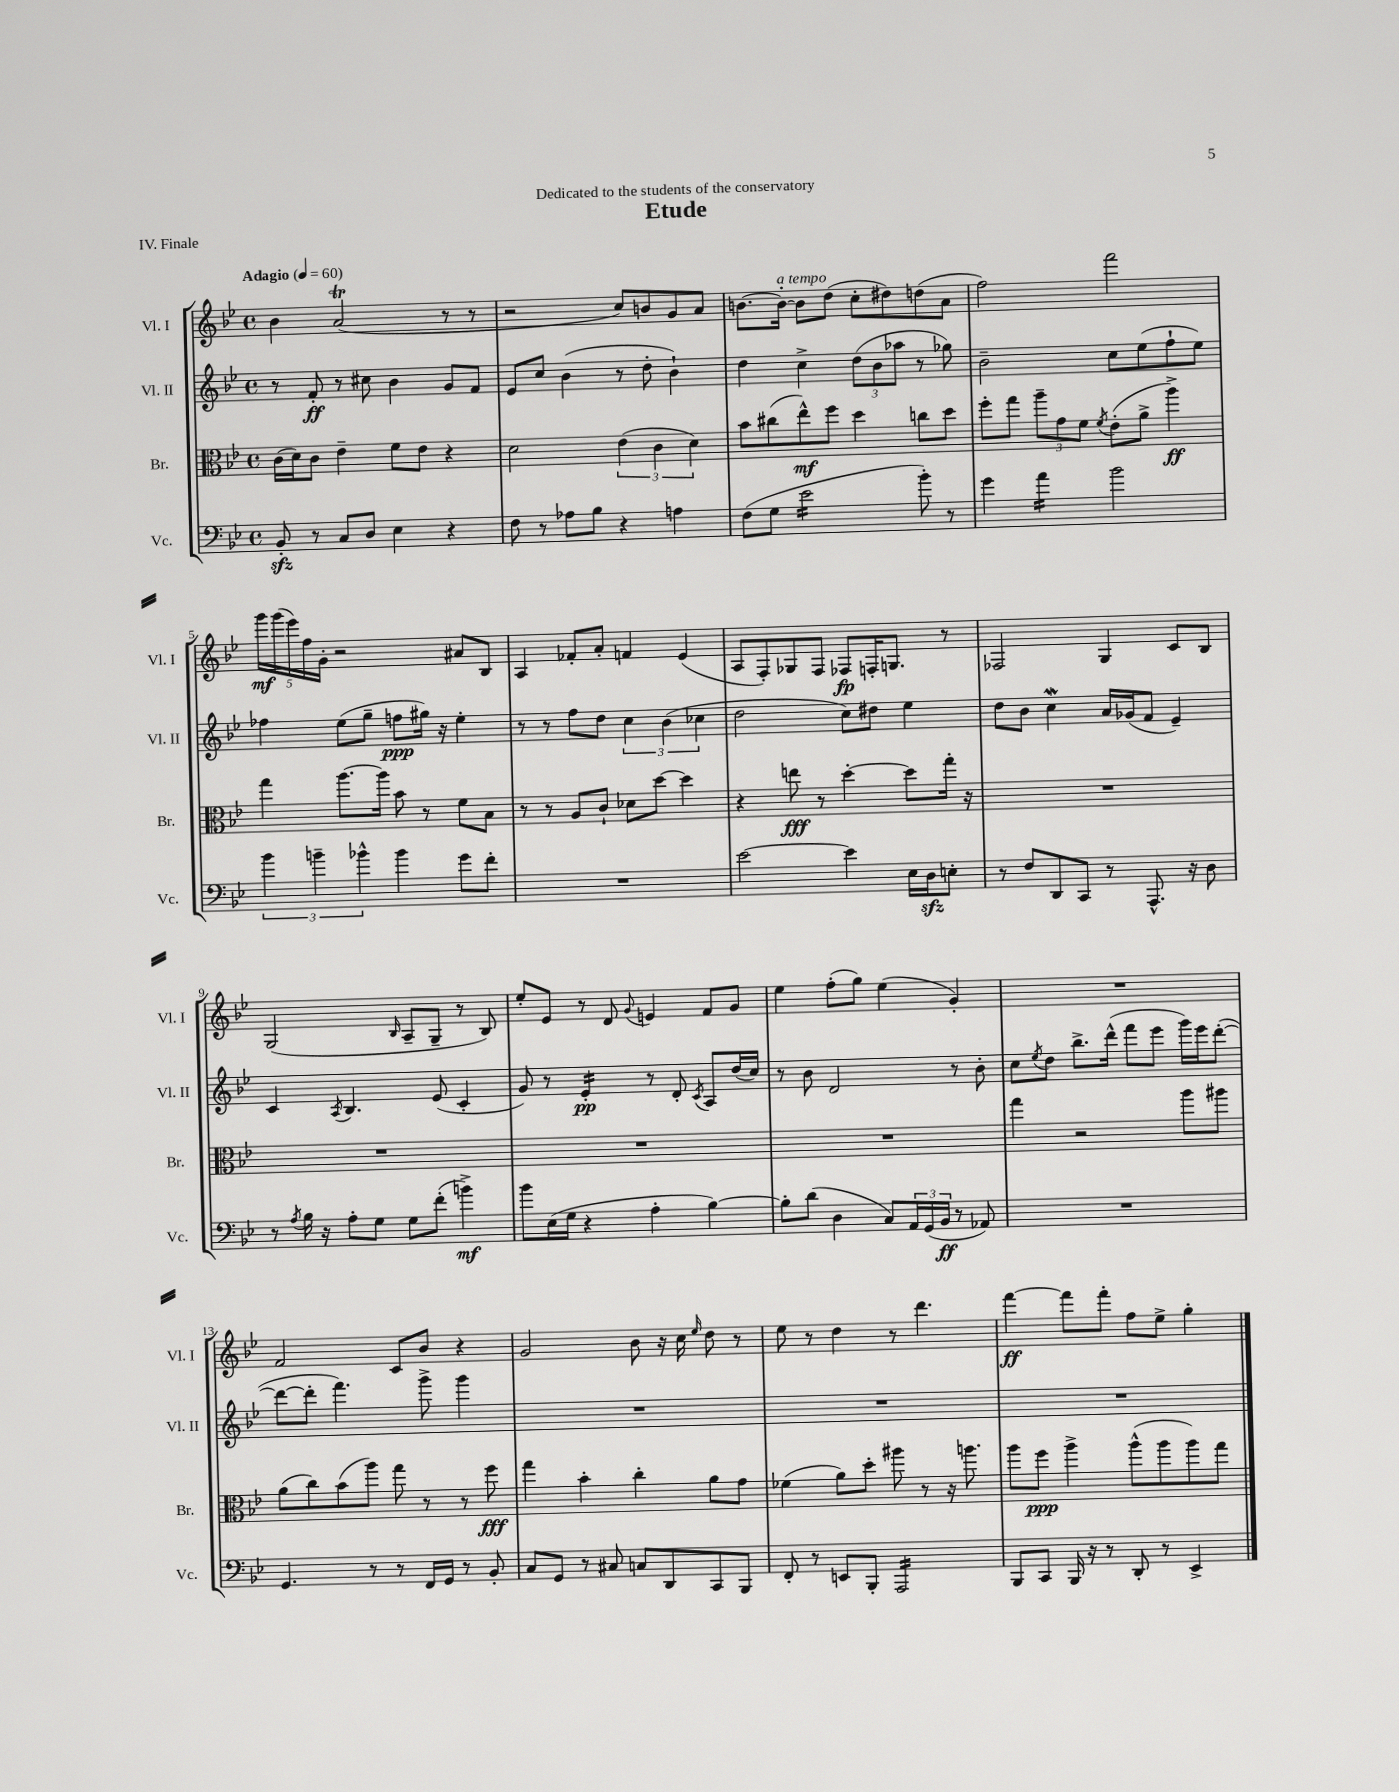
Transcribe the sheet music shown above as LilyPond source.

\header { title = "Etude" dedication = "Dedicated to the students of the conservatory" piece = "IV. Finale" }
<<
\new StaffGroup <<
\new Staff = "s0" \with { instrumentName = "Vl. I" shortInstrumentName = "Vl. I" } {
    \clef treble \key bes \major \defaultTimeSignature \time 4/4 \tempo "Adagio" 4 = 60
    bes'4 a'2\trill( r8 r8 |
    r2 c''8) b'8 g'8 a'8 |
    b'8.~ b'16~-.^\markup { \italic "a tempo" } b'8 d''8( c''8-. dis''8) d''8( a'8 |
    f''2) f'''2 |
    \tuplet 5/4 { g'''16\mf g'''16( ees'''16) f''16 g'16-. } r2 ais'8 bes8 |
    a4 fes'8-. a'8-. f'4 ees'4( |
    a8 f8-.) ges8 f8 fes8\fp f16-. g8. r8 |
    fes2 g4 c'8 bes8 |
    g2( \grace { bes16 } a8-- g8-- r8 bes8) |
    ees''8-. ees'8 r8 d'8 \appoggiatura { g'8 } e'4 f'8 g'8 |
    ees''4 f''8-.( g''8) ees''4( g'4-.) |
    R1 |
    f'2 c'8 bes'8 r4 |
    g'2 bes'8 r16 c''16 \grace { ees''16 } d''8 r8 |
    ees''8 r8 d''4 r8 d'''4. |
    f'''4~\ff f'''8 f'''8-. f''8 ees''8-> g''4-. \bar "|." |
}
\new Staff = "s1" \with { instrumentName = "Vl. II" shortInstrumentName = "Vl. II" } {
    \clef treble \key bes \major \defaultTimeSignature \time 4/4
    r8 f'8-.\ff r8 cis''8 bes'4 g'8 f'8 |
    ees'8 c''8 bes'4( r8 d''8-. bes'4-!) |
    d''4 c''4-> \tuplet 3/2 { d''8( bes'8 aes''8 } r8 ges''8) |
    bes'2-- c''8 ees''8( f''8-! ees''8) |
    fes''4 ees''8( g''8-- f''8\ppp gis''16) r16 ees''4-. |
    r8 r8 f''8 d''8 \tuplet 3/2 { c''4 bes'4( ces''4 } |
    d''2 c''8) dis''8 ees''4 |
    d''8 bes'8 c''4\mordent a'16 ges'16( f'8 ees'4--) |
    c'4 \acciaccatura { a8 } bes4. ees'8( c'4-. |
    g'8) r8 ees'4:16-.\pp r8 d'8-. \acciaccatura { c'8 } a8 d''16( c''16) |
    r8 bes'8 d'2 r8 bes'8-. |
    c''8 \acciaccatura { ees''8 } d''8 bes''8.-> d'''16-^( f'''8 ees'''8 g'''16) ees'''16 d'''8~-.( |
    d'''8~ d'''8-. f'''4.) g'''8-> g'''4 |
    R1 |
    R1 |
    R1 \bar "|." |
}
\new Staff = "s2" \with { instrumentName = "Br." shortInstrumentName = "Br." } {
    \clef alto \key bes \major \defaultTimeSignature \time 4/4
    c'16( d'16) c'8 ees'4-- f'8 ees'8 r4 |
    d'2 \tuplet 3/2 { ees'4( c'4 d'4) } |
    bes'8 cis''8( ees''8-^\mf) f''8 d''4 c''8 d''8 |
    f''8-. g''8 \tuplet 3/2 { a''8-- g'8 f'8 } \acciaccatura { f'8 } ees'8-.( a'8-> a''4->\ff) |
    g''4 a''8.~ a''16 bes'8 r8 f'8 bes8 |
    r8 r8 a8 c'8-! des'8 d''8~ d''4 |
    r4 e''8\fff r8 d''4~-. d''8 g''16-. r16 |
    R1 |
    R1 |
    R1 |
    R1 |
    g''4 r2 a''8 ais''8 |
    a'8( c''8) bes'8( a''8) g''8 r8 r8 f''8\fff |
    g''4 bes'4-. c''4-. a'8 g'8 |
    fes'4( a'8) d''8-. ais''8 r8 r16 a''8. |
    a''8 f''8\ppp a''4-> a''8-^( a''8 a''8) g''8 \bar "|." |
}
\new Staff = "s3" \with { instrumentName = "Vc." shortInstrumentName = "Vc." } {
    \clef bass \key bes \major \defaultTimeSignature \time 4/4
    bes,8-.\sfz r8 c8 d8 ees4 r4 |
    f8 r8 aes8 bes8 r4 a4 |
    f8( g8 ees'2:16 bes'8-.) r8 |
    g'4 a'4:16 bes'2 |
    \tuplet 3/2 { bes'4 b'4-- bes'4-^ } bes'4 g'8 f'8-. |
    R1 |
    ees'2~ ees'4 ees16 d16\sfz e8-. |
    r8 f8 d,8 c,8 r8 a,,8.-^ r16 d8 |
    r8 \acciaccatura { a8 } bes16 r16 a8-. g8 g8 f'8-.( b'4->\mf) |
    bes'8 ees16( g16 r4 a4-. bes4~) |
    bes8-. d'8( d4 c8) \tuplet 3/2 { a,16 g,16( bes,16\ff } r8 aes,8) |
    R1 |
    g,4. r8 r8 f,16 g,16 r8 bes,8-. |
    c8 g,8 r8 cis8 c8 d,8 c,8 bes,,8 |
    f,8-. r8 e,8 bes,,8-. a,,2:16 |
    bes,,8 c,8 bes,,16 r16 r8 d,8-. r8 ees,4-> \bar "|." |
}
>>
>>
